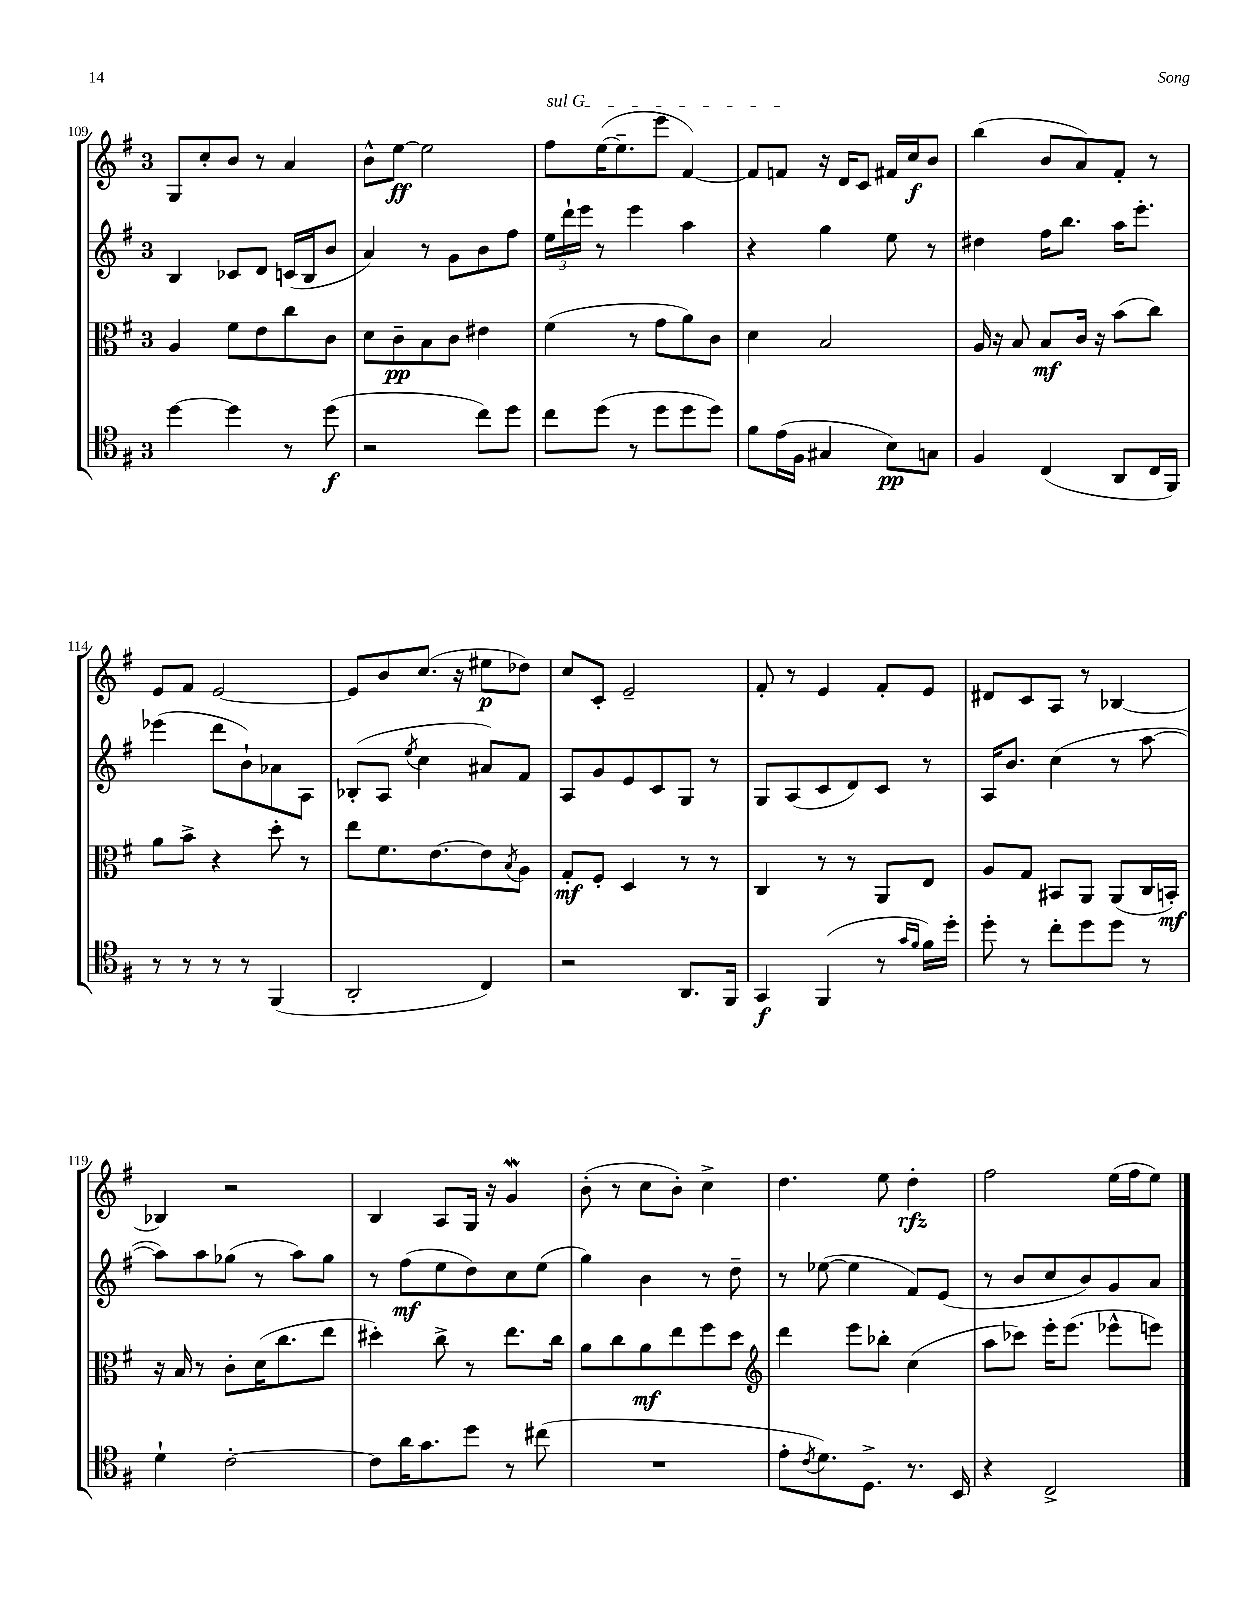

**kern	**dynam	**kern	**dynam	**kern	**dynam	**kern	**dynam
*part4	*part4	*part3	*part3	*part2	*part2	*part1	*part1
*staff4	*staff4	*staff3	*staff3	*staff2	*staff2	*staff1	*staff1
*clefC4	*	*clefC3	*	*clefG2	*	*clefG2	*
*k[f#]	*	*k[f#]	*	*k[f#]	*	*k[f#]	*
*M3/4	*	*M3/4	*	*M3/4	*	*M3/4	*
=109	=109	=109	=109	=109	=109	=109	=109
[4dd\	.	4A/	.	4B/	.	8G/L	.
.	.	.	.	.	.	8cc'/	.
4dd\]	.	8f#\L	.	8c-X/L	.	8b/J	.
.	.	8e\	.	8d/J	.	8r	.
8r	.	8cc\	.	(16cn/LL	.	4a/	.
.	.	.	.	16B/J	.	.	.
(8dd\	f	8c\J	.	8b/J	.	.	.
=110	=110	=110	=110	=110	=110	=110	=110
2r	.	8d\L	.	4a/)	.	8b^^\L	.
.	.	8c~\	pp	.	.	[8ee\J	ff
.	.	8B\	.	8r	.	2ee\]	.
.	.	8c\J	.	8g\L	.	.	.
8cc\L)	.	4e#X\	.	8b\	.	.	.
8dd\J	.	.	.	8ff#\J	.	.	.
=111	=111	=111	=111	=111	=111	=111	=111
!	!	!	!	!	!	!LO:TX:a:i:t=sul G	!
8cc\L	.	(4f#\	.	24ee\LL	.	8ff#\L	.
.	.	.	.	24ddd`\	.	.	.
.	.	.	.	24eee\JJ	.	.	.
(8dd\J	.	.	.	8r	.	([16ee\K	.
.	.	.	.	.	.	8.ee~\]	.
8r	.	8r	.	4eee\	.	.	.
8dd\L	.	8g\L	.	.	.	8eee\J	.
8dd\	.	8a\)	.	4aa\	.	[4f#/)	.
8dd\J)	.	8c\J	.	.	.	.	.
=112	=112	=112	=112	=112	=112	=112	=112
8f#\L	.	4d\	.	4r	.	8f#/L]	.
(16e\L	.	.	.	.	.	8fn/J	.
16F#\JJ	.	.	.	.	.	.	.
4G#X/	.	2B/	.	4gg\	.	16r	.
.	.	.	.	.	.	16d/KL	.
.	.	.	.	.	.	8c/J	.
8B\L)	pp	.	.	8ee\	.	16f#X/LL	.
.	.	.	.	.	.	16cc/J	f
8Gn\J	.	.	.	8r	.	8b/J	.
=113	=113	=113	=113	=113	=113	=113	=113
4F#/	.	16A/	.	4dd#X\	.	(4bb\	.
.	.	16r	.	.	.	.	.
.	.	8B/	.	.	.	.	.
(4C/	.	8B/L	mf	16ff#\KL	.	8b/L	.
.	.	.	.	8.bb\J	.	.	.
.	.	16c/Jk	.	.	.	8a/)	.
.	.	16r	.	.	.	.	.
8AA/L	.	(8b\L	.	16aa\KL	.	8f#'/J	.
.	.	.	.	8.eee'\J	.	.	.
16C/L	.	8cc\J)	.	.	.	8r	.
16FF#/JJ)	.	.	.	.	.	.	.
!!LO:LB:g=z
=114	=114	=114	=114	=114	=114	=114	=114
8r	.	8a\L	.	(4eee-X\	.	8e/L	.
8r	.	8b^\J	.	.	.	8f#/J	.
8r	.	4r	.	8ddd\L	.	[2e/	.
8r	.	.	.	8b`\)	.	.	.
(4FF#/	.	8dd'\	.	8a-X\	.	.	.
.	.	8r	.	8A\J	.	.	.
=115	=115	=115	=115	=115	=115	=115	=115
2AA'/	.	8ee\L	.	(8B-X'/L	.	8e/L]	.
.	.	8.f#\	.	8A/J	.	8b/	.
.	.	.	.	8qee/	.	.	.
.	.	.	.	4cc\	.	(8.cc/J	.
.	.	[8.e\	.	.	.	.	.
.	.	.	.	.	.	16r	.
4C/)	.	8e\]	.	8a#X/L)	.	8ee#X\L	p
.	.	8qB/	.	.	.	.	.
.	.	8A\J	.	8f#/J	.	8dd-X\J)	.
=116	=116	=116	=116	=116	=116	=116	=116
2r	.	8G'/L	mf	8A/L	.	8cc/L	.
.	.	8F#'/J	.	8g/	.	8c'/J	.
.	.	4D/	.	8e/	.	2e~/	.
.	.	.	.	8c/	.	.	.
8.AA/L	.	8r	.	8G/J	.	.	.
.	.	8r	.	8r	.	.	.
16FF#/Jk	.	.	.	.	.	.	.
=117	=117	=117	=117	=117	=117	=117	=117
4GG/	f	4C/	.	8G/L	.	8f#'/	.
.	.	.	.	(8A/	.	8r	.
(4FF#/	.	8r	.	8c/	.	4e/	.
.	.	8r	.	8d/)	.	.	.
8r	.	8AA/L	.	8c/J	.	8f#'/L	.
16qqg/LL	.	.	.	.	.	.	.
16qqf#/JJ	.	.	.	.	.	.	.
16f#\LL)	.	8E/J	.	8r	.	8e/J	.
16dd'\JJ	.	.	.	.	.	.	.
=118	=118	=118	=118	=118	=118	=118	=118
8dd'\	.	8A/L	.	16A/KL	.	8d#X/L	.
.	.	.	.	8.b/J	.	.	.
8r	.	8G/J	.	.	.	8c/	.
8cc'\L	.	8BB#X/L	.	(4cc\	.	8A/J	.
8dd\	.	8AA/J	.	.	.	8r	.
8dd\J	.	(8AA/L	.	8r	.	[4B-X/	.
8r	.	16C/L	.	[8aa\	.	.	.
.	.	16BBn'/JJ)	mf	.	.	.	.
!!LO:LB:g=z
=119	=119	=119	=119	=119	=119	=119	=119
4d`\	.	16r	.	8aa\L])	.	4B-X/]	.
.	.	16B/	.	.	.	.	.
.	.	8r	.	8aa\	.	.	.
[2c'\	.	8c'\L	.	(8gg-X\J	.	2r	.
.	.	(16d\K	.	8r	.	.	.
.	.	8.cc\	.	.	.	.	.
.	.	.	.	8aa\L)	.	.	.
.	.	8ee\J	.	8gg-\J	.	.	.
=120	=120	=120	=120	=120	=120	=120	=120
8c\L]	.	4dd#X'\)	.	8r	.	4B/	.
16a\K	.	.	.	(8ff#\L	mf	.	.
8.g\	.	.	.	.	.	.	.
.	.	8cc^\	.	8ee\	.	8A/L	.
8dd\J	.	8r	.	8dd\)	.	16G/Jk	.
.	.	.	.	.	.	16r	.
8r	.	8.ee\L	.	8cc\	.	4gw/	.
(8cc#X\	.	.	.	(8ee\J	.	.	.
.	.	16cc\Jk	.	.	.	.	.
=121	=121	=121	=121	=121	=121	=121	=121
2.r	.	8a\L	.	4gg\)	.	(8b'\	.
.	.	8cc\	.	.	.	8r	.
.	.	8a\	mf	4b\	.	8cc\L	.
.	.	8ee\	.	.	.	8b'\J)	.
.	.	8ff#\	.	8r	.	4cc^\	.
.	.	8dd\J	.	8dd~\	.	.	.
=122	=122	=122	=122	=122	=122	=122	=122
*	*	*clefG2	*	*	*	*	*
8e'\L	.	4ddd\	.	8r	.	4.dd\	.
8qc/	.	.	.	.	.	.	.
8.d\)	.	.	.	([8ee-X\	.	.	.
.	.	8eee\L	.	4ee-\]	.	.	.
8.D^\J	.	.	.	.	.	.	.
.	.	8bb-X'\J	.	.	.	8ee\	.
8.r	.	(4cc\	.	8f#/L)	.	4dd'\	rfz
.	.	.	.	(8e/J	.	.	.
16BB/	.	.	.	.	.	.	.
=123	=123	=123	=123	=123	=123	=123	=123
4r	.	8aa\L	.	8r	.	2ff#\	.
.	.	8ccc-X\J)	.	8b/L	.	.	.
2C^/	.	16eee'\KL	.	8cc/	.	.	.
.	.	(8.eee\J	.	.	.	.	.
.	.	.	.	8b/)	.	.	.
.	.	8eee-X^^\L	.	8g/	.	(16ee\LL	.
.	.	.	.	.	.	16ff#\J	.
.	.	8eeen\J)	.	8a/J	.	8ee\J)	.
==	==	==	==	==	==	==	==
*-	*-	*-	*-	*-	*-	*-	*-
